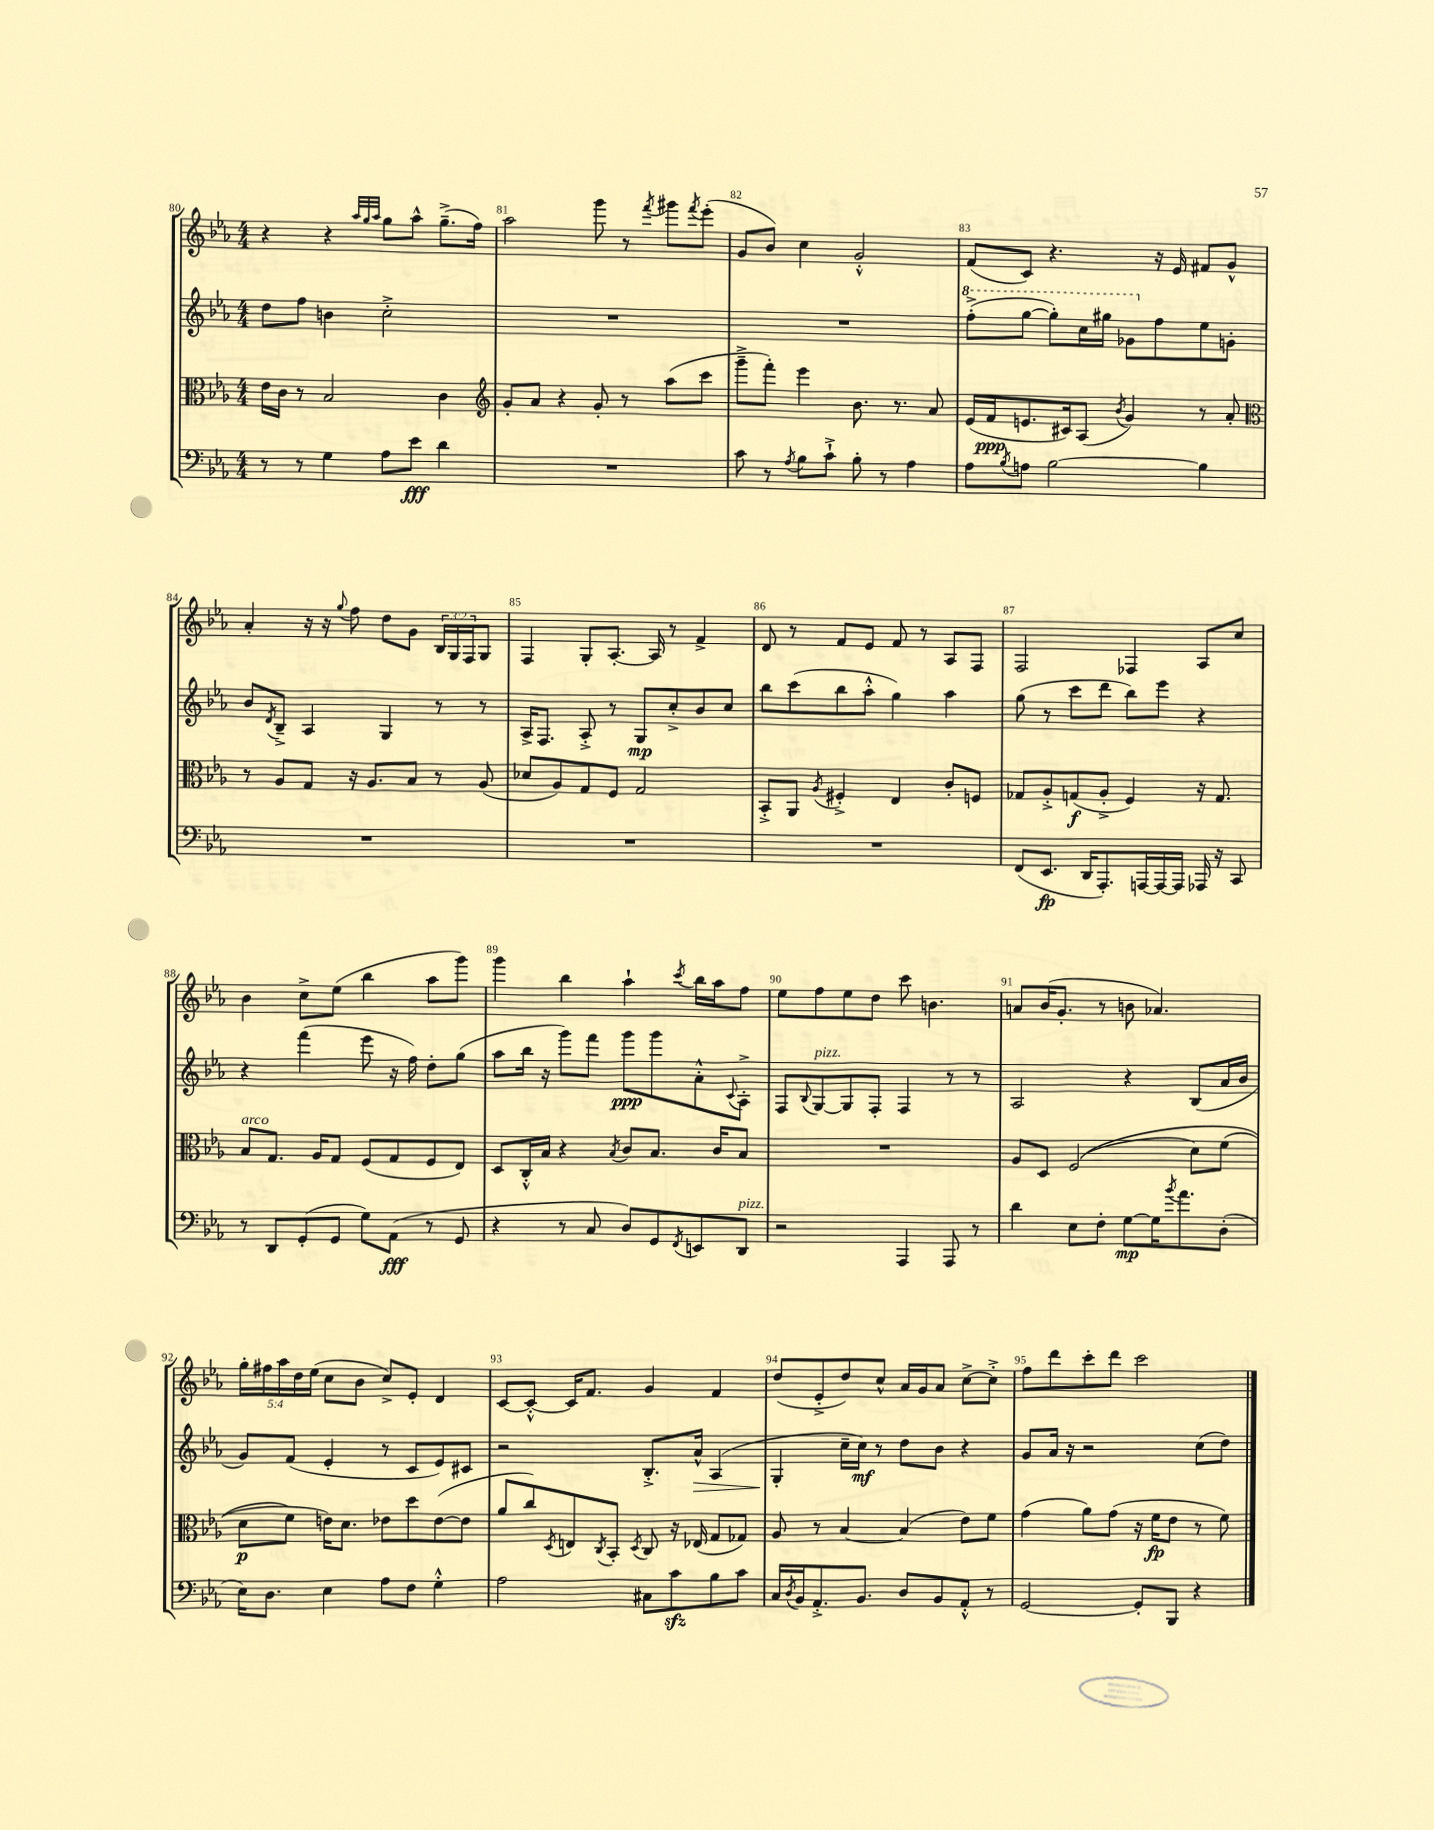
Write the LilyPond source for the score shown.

<<
\new StaffGroup <<
\new Staff = "s0" {
    \clef treble \key ees \major \numericTimeSignature \time 4/4 \override Staff.TupletNumber.text = #tuplet-number::calc-fraction-text
    r4 r4 \grace { aes''32 g''32 aes''32 } g''8 aes''8-^ g''8.--->( f''16) |
    aes''2 g'''8 r8 \acciaccatura { f'''8 } gis'''8 \acciaccatura { f'''8 } ees'''8-.( |
    g'8 bes'8) c''4 g'2-.-^ |
    f'8( c'8) r4. r16 ees'16 fis'8 g'8-^ |
    aes'4-. r16 r16 \appoggiatura { g''8 } f''8 d''8 g'8 \tuplet 3/2 { bes16 g16 f16 } g8 |
    f4 g8-. aes8.~-. aes16 r8 f'4-> |
    d'8 r8 f'8 ees'8 f'8 r8 aes8 f8 |
    f2 fes4 aes8 c''8 |
    bes'4 c''8-> ees''8( bes''4 aes''8 g'''8) |
    g'''4 bes''4 aes''4-! \acciaccatura { c'''8 } bes''16 aes''16 f''8 |
    ees''8 f''8 ees''8 d''8 c'''8 b'4. |
    a'8 bes'16( g'8.-. r8 b'8 aes'4.) |
    \tuplet 5/4 { g''16-. fis''16 aes''16 d''16 ees''16( } c''8 bes'8 c''8->) ees'8-. d'4 |
    c'8~ c'8~-.-^ c'16 f'8. g'4 f'4 |
    d''8( ees'8-.-> d''8) c''8-^ aes'16 g'16 aes'8 c''8~-> c''8-.-> |
    f''8 d'''8 c'''8-. d'''8 c'''2 \bar "|." |
}
\new Staff = "s1" {
    \clef treble \key ees \major \numericTimeSignature \time 4/4
    d''8 f''8 b'4 c''2-.-> |
    R1 |
    R1 |
    \ottava #1 f'''8-.->( g'''8~ g'''8-.) c'''16 gis'''16 ges''8 \ottava #0 f''8 ees''8 g'!8-. |
    bes'8 \acciaccatura { d'8 } bes8---> aes4 g4 r8 r8 |
    aes16-> f8. aes8-.-> r8 g8\mp c''8-.-> bes'8 c''8 |
    bes''8 c'''8( bes''8 aes''8-.-^ g''4) aes''4 |
    g''8( r8 c'''8 d'''8 bes''8) ees'''8 r4 |
    r4 f'''4( ees'''8 r16 f''16) d''8-. g''8( |
    aes''8 bes''16 r16 g'''8) f'''8 g'''8\ppp g'''8 aes'8-.-^ \appoggiatura { c'8 } aes8-.-> |
    f8 \appoggiatura { bes8 } g8~^\markup { \italic "pizz." } g8 f8-. f4 r8 r8 |
    aes2 r4 bes8( aes'16 bes'16 |
    g'8) f'8( ees'4-. r8 c'8 ees'8) cis'8 |
    r2 bes8.-.-> aes'16-^\> aes4( |
    g4-.\! c''16-- c''16\mf) r8 d''8 bes'8 r4 |
    g'8 aes'16 r16 r2 c''8( d''8) \bar "|." |
}
\new Staff = "s2" {
    \clef alto \key ees \major \numericTimeSignature \time 4/4
    ees'16 c'16 r8 bes2 c'4 |
    \clef treble g'8-. aes'8 r4 g'8-. r8 aes''8( c'''8 |
    g'''8---> f'''8-.) ees'''4 bes'8. r8. aes'8 |
    ees'16( f'16\ppp e'8. cis'16) aes8( \acciaccatura { bes'8 } g'4) r8 aes'8-. |
    \clef alto r8 aes8 g8 r16 aes8. bes8 r8 aes8( |
    des'8 aes8) g8 f8 g2 |
    bes,8-.-> aes,8 \acciaccatura { aes8 } fis4-.-> ees4 c'8-. f8 |
    ges8 aes8-.-> g8\f( aes8-.-> f4) r16 g8. |
    bes8^\markup { \italic "arco" } g8. aes16 g8 f8( g8 f8 ees8) |
    d8 c16-.-^ bes16 r4 \acciaccatura { bes8 } c'8 bes8. c'16 bes8 |
    R1 |
    aes8 d8 f2(\( d'8) f'8( |
    d'8\p f'8\) e'16) d'8. ees'8 d''8 ees'8~( ees'8 |
    aes'8 c''8) \acciaccatura { d8 } e8 \acciaccatura { c8 } bes,8-. \acciaccatura { d8 } c8 r16 ees16( g8 ges8) |
    aes8 r8 bes4~ bes4( ees'8) f'8 |
    g'4( aes'8) g'8( r16 f'16\fp ees'8 r8 f'8) \bar "|." |
}
\new Staff = "s3" {
    \clef bass \key ees \major \numericTimeSignature \time 4/4
    r8 r8 g4 aes8 ees'8\fff d'4 |
    R1 |
    c'8 r8 \acciaccatura { aes8 } bes8 c'8-!-> bes8-. r8 aes4 |
    aes8 \acciaccatura { bes8 } a8 bes2~ bes4 |
    R1 |
    R1 |
    R1 |
    f,8( ees,8.\fp d,16 aes,,8.-.) a,,16~ a,,16~ a,,16 aes,,16 r16 c,8 |
    r8 d,8 g,8-.( g,8 g8) aes,8\fff( r8 g,8 |
    r4 r8 c8 d8) g,8 \acciaccatura { f,8 } e,8 d,8^\markup { \italic "pizz." } |
    r2 aes,,4 aes,,8 r8 |
    d'4 ees8 f8-. g8~\mp g16 \acciaccatura { bes'8 } aes'8. d8-.( |
    ees16) d8. ees4 aes8 f8 g4-.-^ |
    aes2 cis8 c'8\sfz bes8 c'8 |
    c16 \acciaccatura { d8 } bes,16 aes,8.-.-> bes,8. d8 bes,8 aes,8-.-^ r8 |
    g,2~ g,8-. bes,,8 r4 \bar "|." |
}
>>
>>
\layout { \context { \Score currentBarNumber = #80 \override BarNumber.break-visibility = ##(#f #t #t) barNumberVisibility = #all-bar-numbers-visible } }
